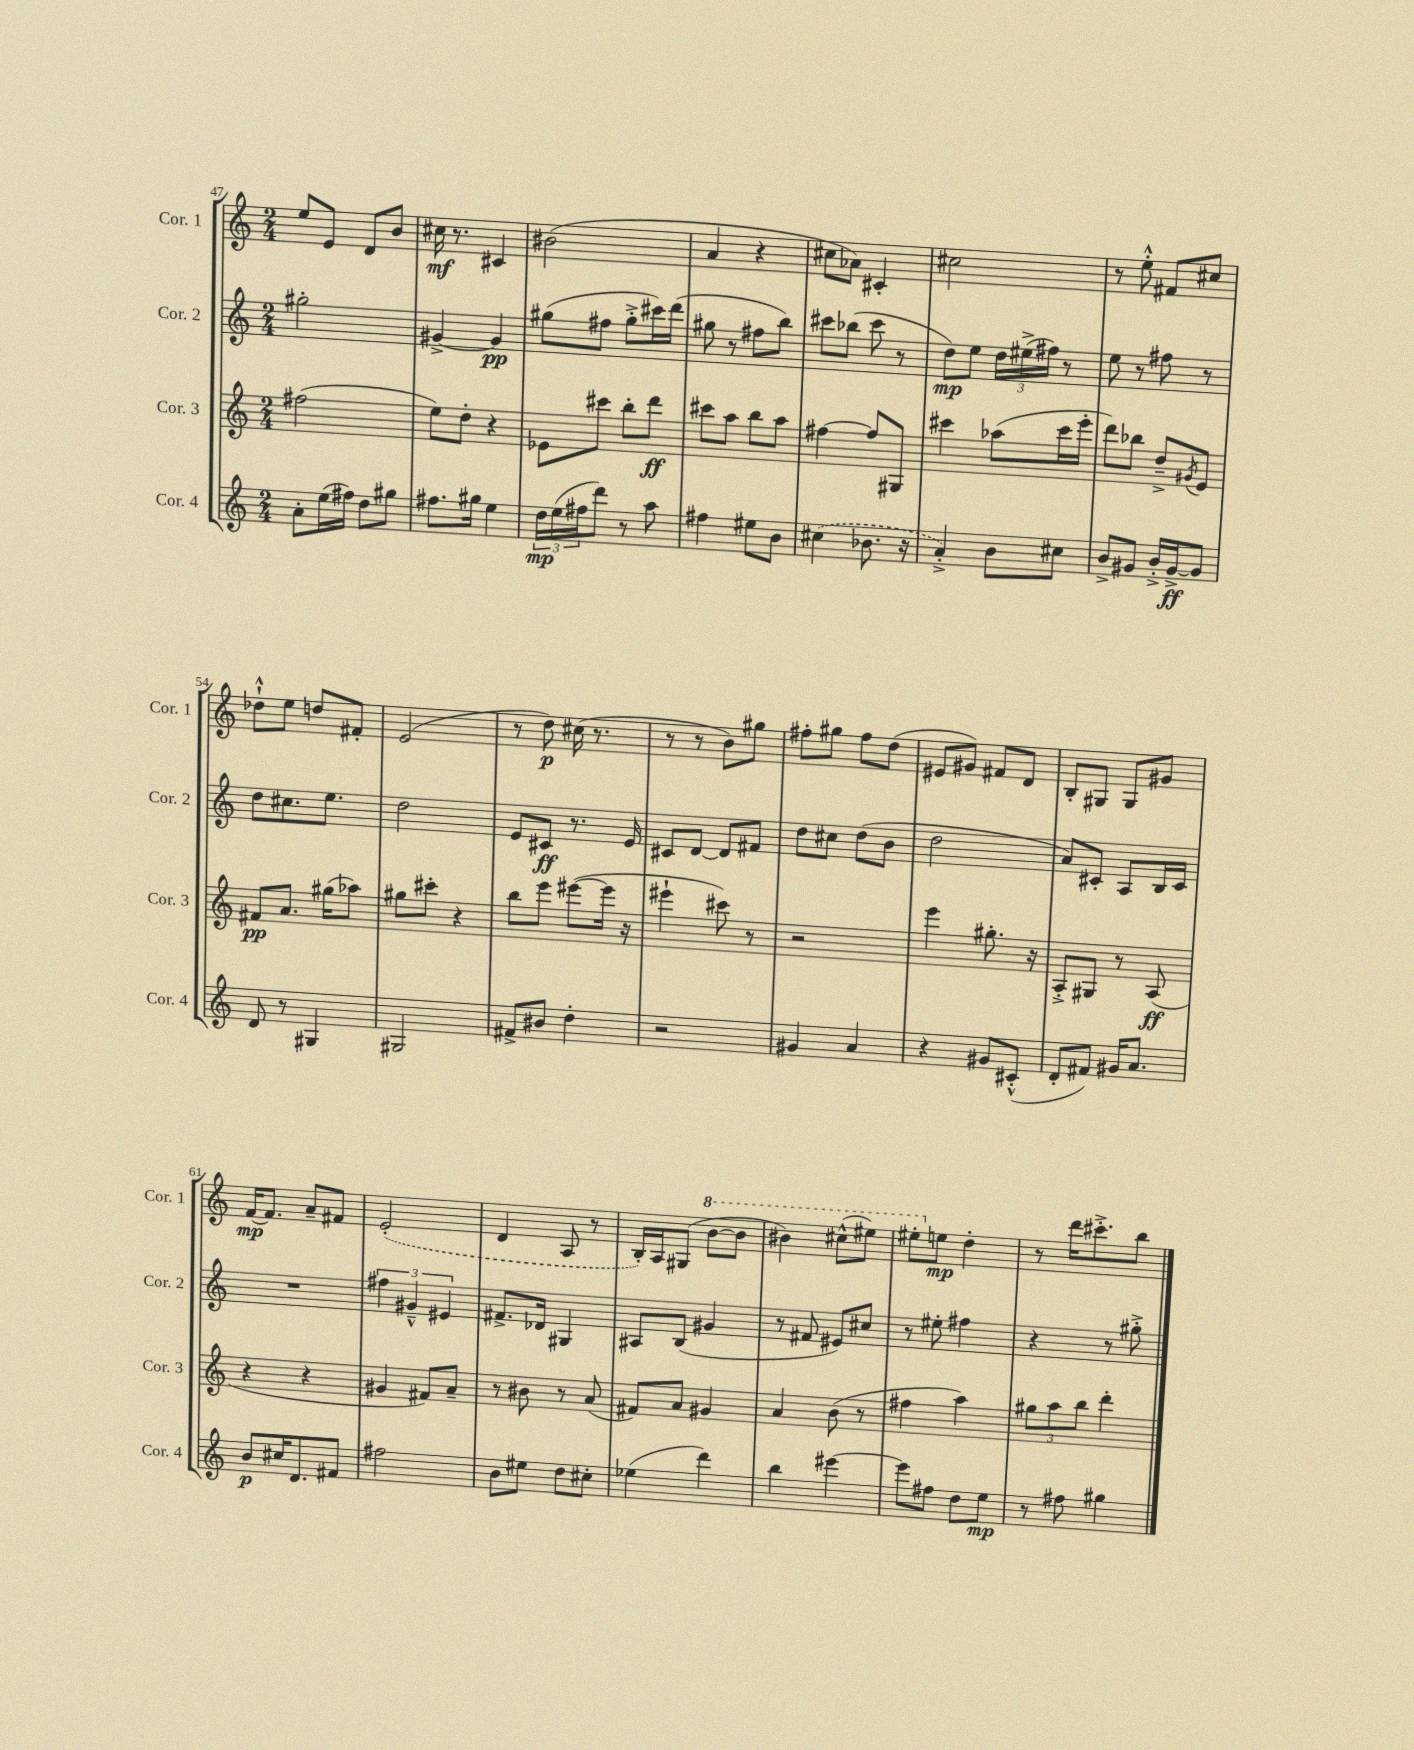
<<
\new StaffGroup <<
\new Staff = "s0" \with { instrumentName = "Cor. 1" shortInstrumentName = "Cor. 1" } {
    \clef treble \key c \major \numericTimeSignature \time 2/4
    e''8 e'8 d'8 b'8 |
    cis''16\mf r8. cis'4 |
    bis'2( |
    a'4 r4 |
    cis''8 aes'8) cis'4-. |
    cis''2 |
    r8 e''8-.-^ fis'8 cis''8 |
    des''8-!-^ e''8 d''8 fis'8-. |
    e'2( |
    r8 d''8\p) cis''16( r8. |
    r8 r8 b'8) gis''8 |
    fis''8-. gis''8 fis''8 d''8( |
    eis'8 gis'8) fis'8 d'8 |
    b8-. gis8 gis8 gis'8 |
    f'16~\mp f'8. a'8-- fis'8 |
    \once \slurDashed e'2-.( |
    d'4 a8 r8 |
    b16-.) a16 gis8( \ottava #1 b''8~ b''8 |
    bis''4) cis'''8-^( eis'''8) |
    eis'''8-. \ottava #0 e''!8\mp d''4-. |
    r8 d'''16 cis'''8.-.-> b''8 \bar "|." |
}
\new Staff = "s1" \with { instrumentName = "Cor. 2" shortInstrumentName = "Cor. 2" } {
    \clef treble \key c \major \numericTimeSignature \time 2/4
    gis''2-. |
    gis'4~-> gis'4\pp |
    gis''8( fis''8 gis''8-.-> cis'''16) d'''16( |
    gis''8 r8 fis''8 b''8) |
    cis'''8 bes''8( cis'''8 r8 |
    d''8\mp) e''8 \tuplet 3/2 { d''16 eis''16->( fis''16) } r8 |
    e''8 r8 fis''8 r8 |
    d''8 cis''8. e''8. |
    d''2 |
    e'8 cis'8\ff r8. e'16 |
    cis'8 d'8~ d'8 fis'8 |
    d''8 cis''8 d''8( b'8 |
    d''2 |
    a'8) cis'8-. a8 b16 cis'16 |
    R2 |
    \tuplet 3/2 { fis''4 gis'4---^ eis'4 } |
    fis'8.-> des'16 gis4 |
    ais8 b8( gis'4 |
    r8 fis'8 eis'8) cis''8 |
    r8 eis''8-. fis''4 |
    r4 r8 gis''8-.-> \bar "|." |
}
\new Staff = "s2" \with { instrumentName = "Cor. 3" shortInstrumentName = "Cor. 3" } {
    \clef treble \key c \major \numericTimeSignature \time 2/4
    fis''2( |
    e''8) d''8-. r4 |
    ees'8 cis'''8 b''8-. d'''8\ff |
    cis'''8 a''8 b''8 a''8 |
    fis''4~ fis''8 gis8 |
    cis'''4 aes''8( cis'''16 e'''16-. |
    d'''8) bes''8 d''8---> \acciaccatura { gis'8 } e'8 |
    fis'8\pp a'8. gis''16( aes''8) |
    gis''8 cis'''8-. r4 |
    b''8 e'''8 eis'''8~( eis'''16 r16 |
    eis'''4-! cis'''8) r8 |
    r2 |
    e'''4 gis''8.-. r16 |
    a8-.-> gis8 r8 a8\ff( |
    r4 r4 |
    gis'4 fis'8) a'8-- |
    r8 bis'8 r8 a'8( |
    fis'8) a'8 gis'4 |
    a'4 b'8( r8 |
    fis''4 a''4) |
    \tuplet 3/2 { gis''8 a''8 b''8 } d'''4-. \bar "|." |
}
\new Staff = "s3" \with { instrumentName = "Cor. 4" shortInstrumentName = "Cor. 4" } {
    \clef treble \key c \major \numericTimeSignature \time 2/4
    a'8-. e''16( fis''16) d''8 gis''8 |
    fis''8. gis''16 e''4 |
    \tuplet 3/2 { d''16\mp e''16( fis''16 } d'''8) r8 a''8 |
    fis''4 eis''8 b'8 |
    \once \slurDashed cis''4( bes'8. r16 |
    a'4-.->) b'8 cis''8 |
    b'8-> gis'8 b'16-.-> gis'16~->\ff gis'8 |
    d'8 r8 gis4 |
    gis2 |
    fis'8-> bis'8 d''4-. |
    r2 |
    gis'4 a'4 |
    r4 gis'8 cis'8-.-^( |
    d'8-. fis'8) gis'16 a'8. |
    b'8\p cis''16 d'8. fis'8 |
    fis''2 |
    b'8 eis''8 d''8 cis''8-. |
    ees''4( d'''4) |
    b''4 eis'''4~ |
    eis'''8 fis''8 d''8 e''8\mp |
    r8 fis''8 gis''4 \bar "|." |
}
>>
>>
\layout { \context { \Score currentBarNumber = #47 } }
